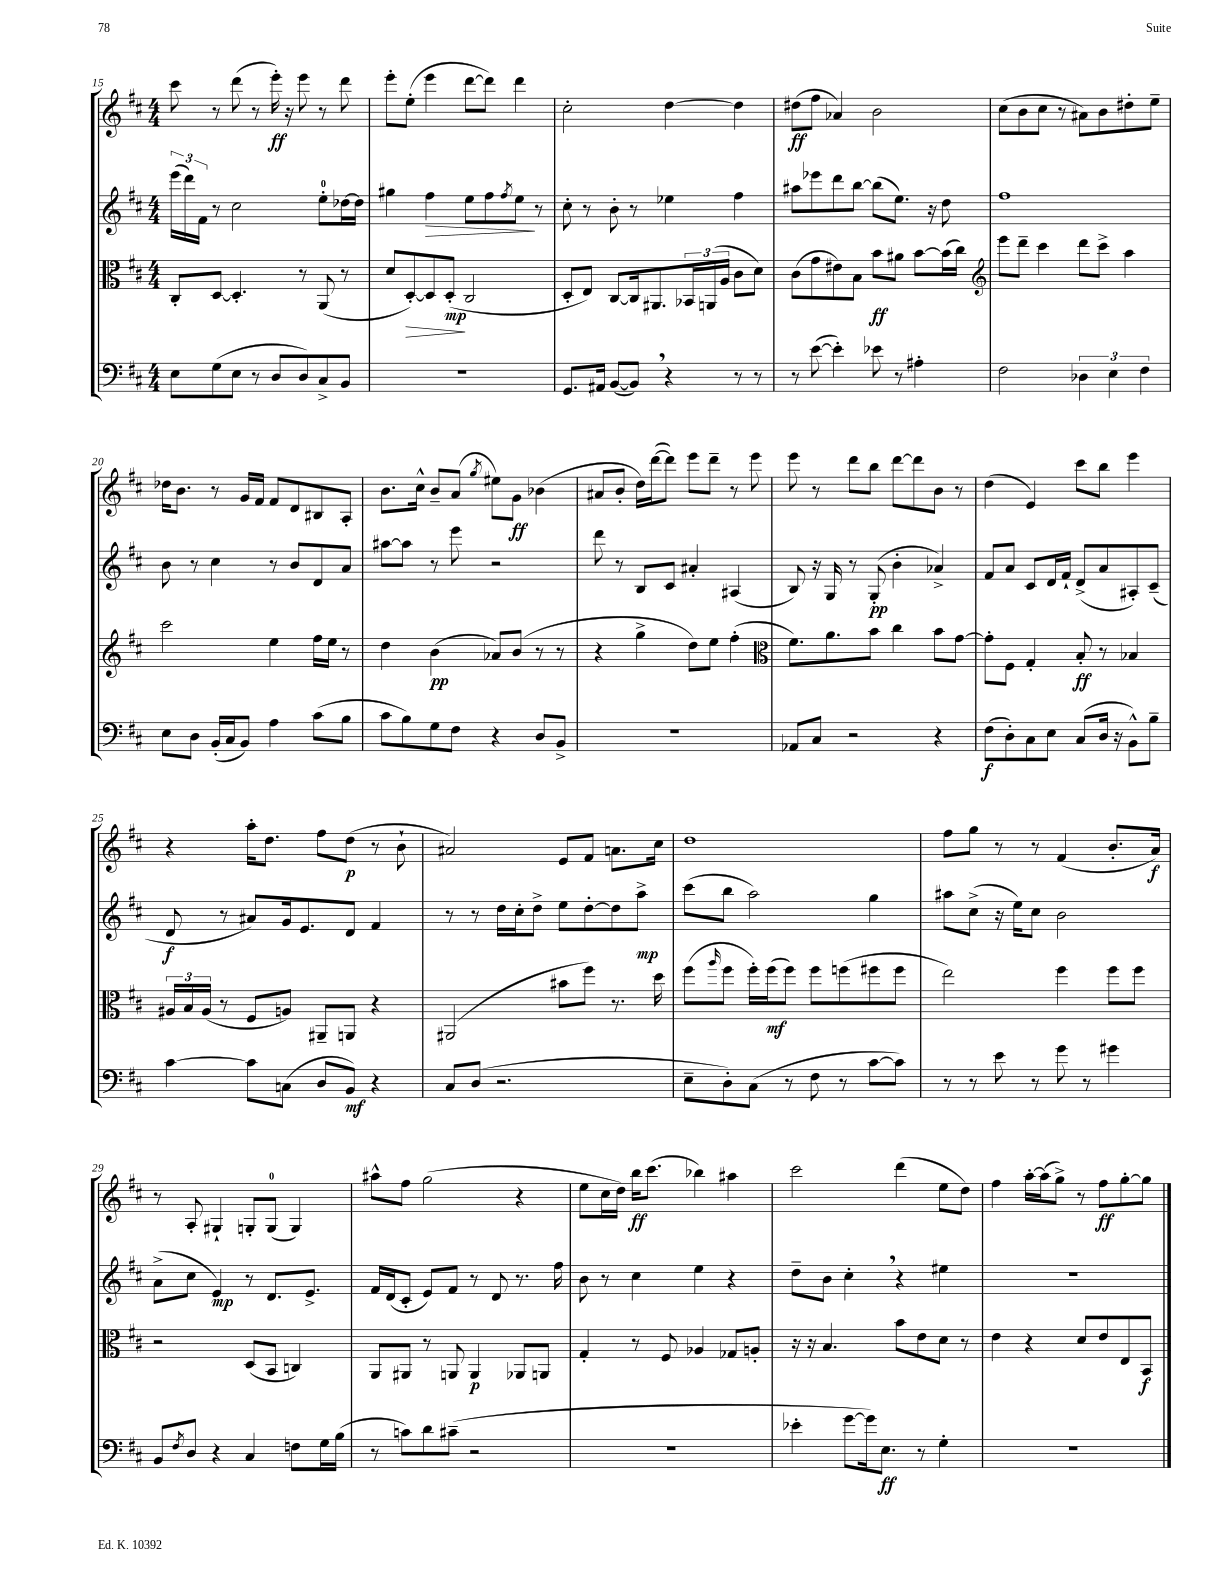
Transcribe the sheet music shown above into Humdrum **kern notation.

**kern	**kern	**kern	**kern
*staff4	*staff3	*staff2	*staff1
*clefF4	*clefC3	*clefG2	*clefG2
*k[f#c#]	*k[f#c#]	*k[f#c#]	*k[f#c#]
*M4/4	*M4/4	*M4/4	*M4/4
8E	8C#'	(24eee	8ccc#
.	.	24ddd)	.
.	.	24f#	.
(8G	[8D	8r	8r
8E	4.D']	2cc#	(8ddd
8r	.	.	8r
8D	.	.	16eee')
.	.	.	16r
8D)	8r	.	8eee
8C#^	(8AA	8ee'	8r
8BB	8r	[16dd-	8ddd
.	.	16dd-]	.
=	=	=	=
1r	8d	4gg#	8eee'
.	[8D')	.	(8ee'
.	8D]	4ff#	4eee
.	(8D'	.	.
.	2C#	8ee	[8ddd
.	.	8ff#	8ddd])
.	.	8qff#	.
.	.	8ee	4ddd
.	.	8r	.
=	=	=	=
8.GG	8D'	8cc#'	2cc#'
.	8E)	8r	.
16AA#	.	.	.
([8BB	[8C#	8b'	.
8BB])	16C#]	8r	.
.	8.AA#	.	.
4r	.	4ee-	[4dd
.	24BB-	.	.
.	(24AA	.	.
.	24A	.	.
8r	8c#	4ff#	4dd]
8r	8d)	.	.
=	=	=	=
8r	(8c#	8aa#	(8dd#
([8e	8g	8eee-	8ff#
4e'])	8e#)	8ddd	4a-)
.	8B	[8bb	.
8e-	8b	(8bb]	2b
8r	8a#	8.ee)	.
4A#'	[8b	.	.
.	.	16r	.
.	(16b]	8dd	.
.	16cc#)	.	.
=	=	=	=
*	*clefG2	*	*
2F#	8eee	1ff#	(8cc#
.	8ddd~	.	8b
.	4ccc#	.	8cc#
.	.	.	8r
6D-	8ddd	.	8a#)
.	8ccc#^	.	8b
6E	.	.	.
.	4aa	.	8dd#'
6F#	.	.	.
.	.	.	8ee~
=	=	=	=
8E	2ccc#	8b	16dd-
.	.	.	8.b
8D	.	8r	.
(16BB'	.	4cc#	8r
16C#	.	.	.
8BB)	.	.	16g
.	.	.	16f#
4A	4ee	8r	8f#
.	.	8b	8d
(8c#	16ff#	8d	8B#
.	16ee	.	.
8B	8r	8a	8A'
=	=	=	=
8c#	4dd	[8aa#	8.b
8B)	.	8aa#]	.
.	.	.	16cc#^^
8G	(4b	8r	8b~
8F#	.	8eee	(8a
.	.	.	8qgg
4r	8a-)	2r	8ee#)
.	(8b	.	8g
8D	8r	.	(4b-
8BB^	8r	.	.
=	=	=	=
1r	4r	8ddd	8a#
.	.	8r	8b'
.	4gg^	8B	16dd)
.	.	.	([16ddd
.	.	8c#	8ddd])
.	8dd)	4a#'	8eee
.	8ee	.	8ddd~
.	(4ff#'	(4A#	8r
.	.	.	8eee
=	=	=	=
*	*clefC3	*	*
8AA-	8.f#)	8B)	8eee
8C#	.	16r	8r
.	8.a	16G	.
2r	.	8r	8ddd
.	8b	(8G'	8bb
.	4cc#	4b'	[8ddd
.	.	.	8ddd]
4r	8b	4a-^)	8b
.	[8g	.	8r
=	=	=	=
(8F#	8g']	8f#	(4dd
8D')	8F#	8a	.
8C#	4G'	8c#	4e)
8E	.	16d	.
.	.	16f#`	.
(8C#	8B'	(8d^	8ccc#
16D	8r	8a	8bb
16r	.	.	.
8BB^^)	4B-	8A#')	4eee
8B~	.	(8c#~	.
=	=	=	=
[4c#	24A#	8d	4r
.	24B	.	.
.	(24A#	.	.
.	8r	8r	.
8c#]	8F#	8a#)	16aa'
.	.	.	8.dd
(8C	8A)	16g	.
.	.	8.e	.
8D	8AA#~	.	8ff#
8BB)	8AA	8d	(8dd
4r	4r	4f#	8r
.	.	.	8b`
=	=	=	=
8C#	(2AA#	8r	2a#)
(8D	.	8r	.
2.r	.	16dd	.
.	.	16cc#'	.
.	.	8dd^	.
.	8b#	8ee	8e
.	8ff#)	[8dd'	8f#
.	8.r	8dd]	8.a
.	.	8aa^	.
.	16dd	.	16cc#
=	=	=	=
8E~	(8ff#	(8ccc#	1dd
.	16qqaa	.	.
8D')	8ff#	8bb	.
(8C#	16ff#')	2aa)	.
.	(16ff#	.	.
8r	8ff#)	.	.
8F#	8ff#	.	.
8r	(8ff	.	.
[8c#	8ff#	4gg	.
8c#])	8ff#	.	.
=	=	=	=
8r	2ee)	8aa#	8ff#
8r	.	(8cc#^	8gg
8e	.	16r	8r
.	.	16ee)	.
8r	.	8cc#	8r
8g	4ff#	2b	(4f#
8r	.	.	.
4g#	8ff#	.	8.b'
.	8ff#	.	.
.	.	.	16a)
=	=	=	=
8BB	2r	(8a^	8r
8qF#	.	.	.
8D	.	8cc#	8A'
4r	.	4e)	4G#`
4C#	(8D	8r	8G'
.	8BB	8.d	(8G
8F	4C)	.	4G)
.	.	8.e^	.
16G	.	.	.
(16B	.	.	.
=	=	=	=
8r	8AA	16f#	8aa#^^
.	.	(16d	.
8c)	8AA#	8c#'	8ff#
8d	8r	8e)	(2gg
(8c#~	8AA	8f#	.
2r	4AA	8r	.
.	.	8d	.
.	8AA-	8.r	4r
.	8AA	.	.
.	.	16ff#	.
=	=	=	=
1r	4G'	8b	8ee
.	.	8r	16cc#
.	.	.	16dd)
.	8r	4cc#	16bb
.	.	.	(8.ccc#
.	8F#	.	.
.	4A-	4ee	4bb-)
.	8G-	4r	4aa#
.	8A'	.	.
=	=	=	=
4e-'	16r	8dd~	2ccc#
.	16r	.	.
.	4.B	8b	.
[8g	.	4cc#'	.
16g])	.	.	.
8.E	.	.	.
.	8b	4r	(4ddd
8r	8e	.	.
4G'	8d	4ee#	8ee
.	8r	.	8dd)
=	=	=	=
1r	4e	1r	4ff#
.	4r	.	[16aa'
.	.	.	(16aa]
.	.	.	8gg^)
.	8d	.	8r
.	8e	.	8ff#
.	8E	.	[8gg'
.	8BB	.	8gg]
==	==	==	==
*-	*-	*-	*-
